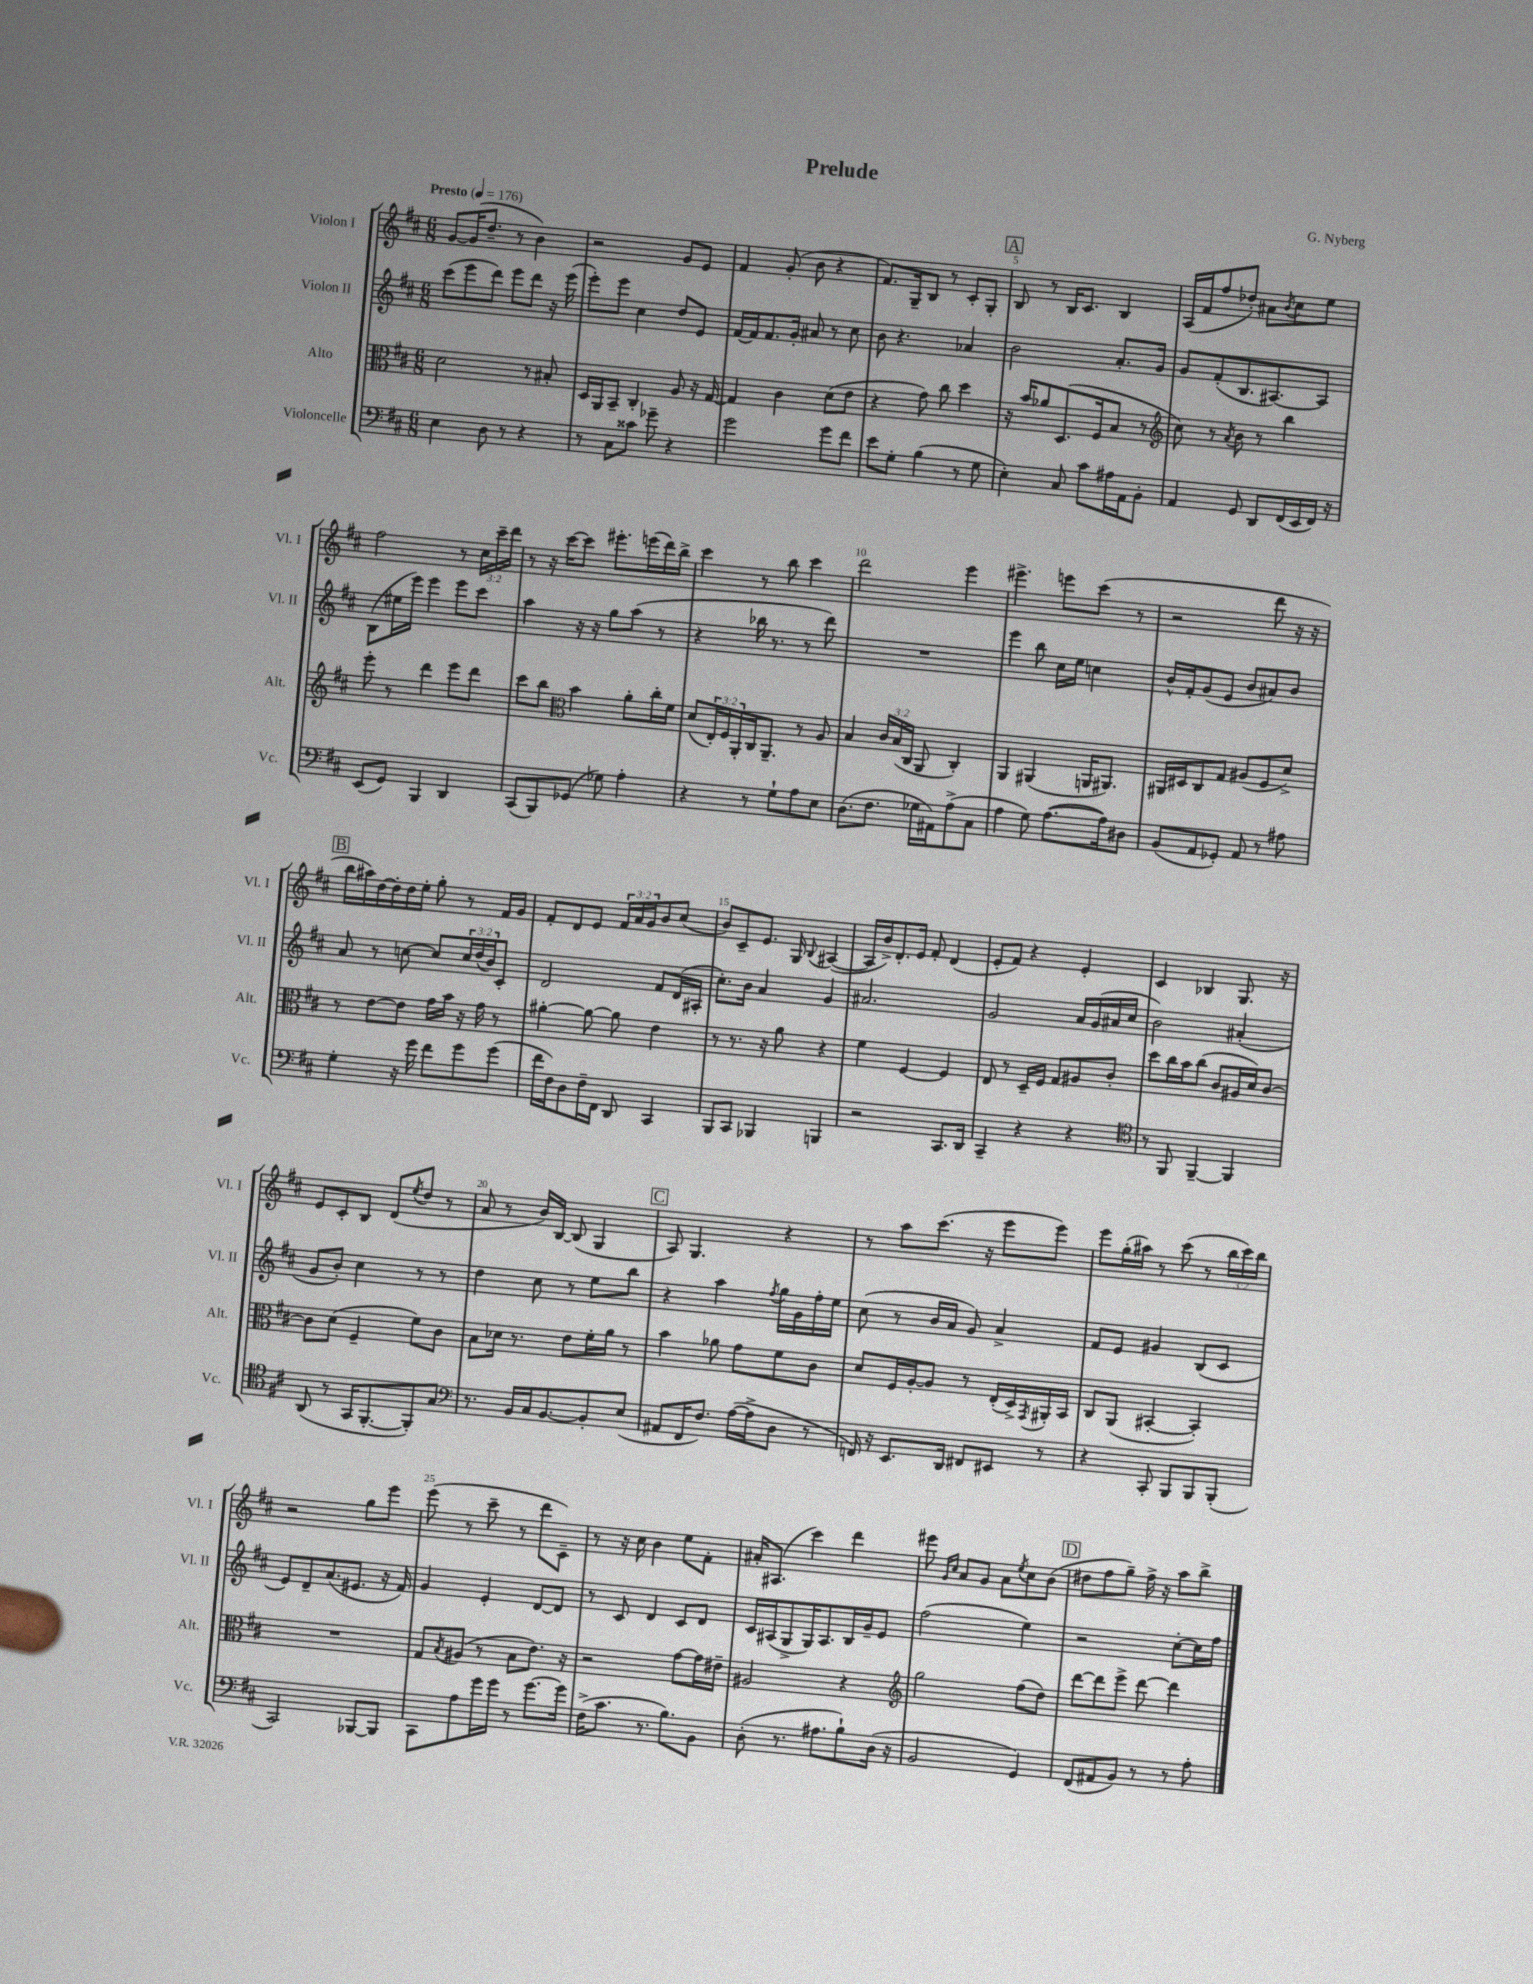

**kern	**kern	**kern	**kern
*staff4	*staff3	*staff2	*staff1
*clefF4	*clefC3	*clefG2	*clefG2
*k[f#c#]	*k[f#c#]	*k[f#c#]	*k[f#c#]
*M6/8	*M6/8	*M6/8	*M6/8
*MM176	*MM176	*MM176	*MM176
4E	2d	(8ccc#	[8g
.	.	8eee	(16g]
.	.	.	8.dd~
8D	.	8ddd)	.
8r	.	8eee	8r
4r	8r	8ddd	4b)
.	8B#'	16r	.
.	.	(16eee	.
=	=	=	=
8r	16D	8eee')	2r
.	16AA	.	.
8C#	8BB~	8eee	.
8c##	4C#'	4cc#	.
8g-~	.	.	.
4r	8A	8dd	8g
.	16r	8e	8e
.	[16G	.	.
=	=	=	=
2g	4G]	[16f#	4f#
.	.	16f#]	.
.	.	8.f#	.
.	4c#	.	(8g'
.	.	16g'	.
.	.	8a#	8b
8g	(8d	8r	4r
8f#	8e	8cc#	.
=	=	=	=
8e	4r	8b	8.f#)
8G'	.	4.r	.
.	.	.	16G~
(4B	8g)	.	8B
.	8cc#	.	8r
8r	4dd	4a-	8c#'
8G	.	.	8G'
=	=	=	=
4E')	16r	2b	8B
.	16b	.	.
.	8a-	.	8r
8C#	(8.D	.	16B
.	.	.	8.c#
8c#	.	.	.
.	16F#	.	.
16A#	8B	8.a'	4B
16AA	.	.	.
8BB'	8r	.	.
.	.	16g	.
=	=	=	=
*	*clefG2	*	*
4AA	8cc#)	8g	(16A
.	.	.	16f#
.	8r	(8f#'	8ff#
.	8qa	.	.
8GG	8b	8.B	8dd-')
8DD	8r	.	8a#
.	.	[8.A#)	.
.	.	.	8qb
(16FF#	4bb	.	8cc#
16EE	.	.	.
16FF#)	.	8A#]	8ee
16r	.	.	.
=	=	=	=
(8EE	8eee'	(8B	2ff#
8GG)	8r	16ee#	.
.	.	16eee)	.
4BBB	4ddd	4eee	.
4DD	8eee	8eee	8r
.	8ddd	8ccc#	24cc#
.	.	.	24ccc#~
.	.	.	24ddd
=	=	=	=
(8CC#	8ccc#	4aa	8r
8BBB)	8bb	.	16r
.	.	.	[16ccc#
*	*clefC3	*	*
(8GG-	4b	16r	8ccc#]
.	.	16r	.
8G-)	.	8gg	8.eee#'
4A'	8a'	(8aa	.
.	.	.	(16eee
.	16cc#'	8r	16ddd)
.	16f#	.	16bb^
=	=	=	=
4r	(8d	4r	4ccc#
.	24E')	.	.
.	24F#	.	.
.	24AA'	.	.
8r	16C#	16bb-	8r
.	8.AA~	8.r	.
8G`	.	.	8bb
8A	8r	8r	4ccc#
8E	8A	8ddd)	.
=	=	=	=
(8.D	4B	2.r	2ddd
8.F#	.	.	.
.	24c#	.	.
.	(24B	.	.
.	24C#	.	.
16G-	8AA	.	.
16AA#)	.	.	.
(8A^	4C#')	.	4eee
8C#	.	.	.
=	=	=	=
4A	4AA	4eee	4.eee#^
8G)	(4AA#	8bb	.
([8.A	.	16cc#	8eee
.	.	16ee	.
.	16AA	4cc	(8ccc#
16A])	8.AA#)	.	.
8D#	.	.	8r
=	=	=	=
(8BB	16AA#	16b^^	2r
.	16D#	16f#'	.
8AA	8C#	(8g	.
8GG-')	8G	8e	.
8AA	(8A#	8b	.
8r	8F#	8a#)	8ddd
8A#	8d^)	8b	16r
.	.	.	16r
=	=	=	=
4G'	8r	8a	16bb
.	.	.	16aa#)
.	[8e	8r	[16dd
.	.	.	16dd']
16r	8e]	[8cc	16dd
16g	.	.	16ee'
8f#	16g	8cc]	8gg'
.	16b	.	.
8g	16r	24cc	8r
.	.	(24dd	.
.	16g	.	.
.	.	24b)	.
(8g	8r	8c#'	16f#
.	.	.	16g
=	=	=	=
16f#	[4a#'	2d	8f#'
16F#)	.	.	.
8D	.	.	8d
16F#~	8a#_	.	8e
16FF#	.	.	.
8DD	8a#]	.	24f#
.	.	.	24a
.	.	.	24g
4CC#	4e	8f#	8b
.	.	(16d	(8cc#
.	.	16A#'	.
=	=	=	=
8BBB	8r	8.cc#')	8b)
8CC#	8.r	.	8c#~
.	.	16b	.
4BBB-	.	4a	8.e
.	16r	.	.
.	8a	.	.
.	.	.	16G
.	.	.	8qqB
4BBB	4r	4g	([4A#
=	=	=	=
2r	4f#	2.a#	16A#]
.	.	.	16b^)
.	.	.	8.d'
.	[4F#	.	.
.	.	.	16e
.	.	.	8f#'
8.CC#	4F#]	.	(4d
16DD	.	.	.
=	=	=	=
4CC#~	8E	2g	8e'
.	8r	.	8f#)
4r	16D~	.	4r
.	16F#	.	.
.	8G	.	.
4r	8A#	16a	4e'
.	.	(16g	.
.	8c#'	16a#	.
.	.	16cc#	.
=	=	=	=
*clefC4	*	*	*
8r	8dd	2b)	4c#
8FF#	16cc#	.	.
.	16b	.	.
[4FF#~	(8cc#	.	4B-
.	8c#	.	.
4FF#]	16A#	(4a#'	8.G
.	16d)	.	.
.	[8c#	.	.
.	.	.	16r
=	=	=	=
(8AA	8c#]	8g	8e
8r	(8d	8b')	8c#'
16GG	4F#~	4cc#	8B
[8.FF#'	.	.	.
.	.	.	(8d
.	.	.	8qee
8FF#'])	8f#)	8r	8dd
8G	8c#	8r	8r
=	=	=	=
*clefF4	*	*	*
8.r	8B	4dd	8a
.	16d-	.	8r
16BB	8.r	.	.
16C#	.	8cc#	16b)
[8.BB	.	.	[16B
.	8e	8r	(8B]
8BB']	16f#'	8ee	4G
.	16a	.	.
(8E	8r	8bb	.
=	=	=	=
8AA#	4b	4r	8A)
16FF#	.	.	4.G
8.F#)	.	.	.
.	8a-	4aa	.
([16A	8g	.	.
16A^]	.	.	.
.	.	8qff#	.
8D	8f#	16gg	4r
.	.	16g	.
8r	8c#	16ff#'	.
.	.	16ee	.
=	=	=	=
16FF)	8d	(8cc#	8r
16r	.	.	.
8.EE	16F#	8r	8aa
.	[16A'	.	.
.	8A]	16b	(8.ccc#
16DD	.	16a	.
8FF#	8r	8g)	.
.	.	.	16r
8EE#	(16E'	4a^	8eee
.	16D^)	.	.
.	8qGG	.	.
8r	16AA#'	.	8eee)
.	16BB	.	.
=	=	=	=
4r	8C#	8f#	8eee
.	(8AA	8e	(16gg'
.	.	.	16aa#)
8CC#'	[4BB#'	4g#	8r
8BBB	.	.	(8ccc#
8BBB	4BB#'])	(8B	8r
(8BBB'	.	8c#	24bb
.	.	.	24ccc#)
.	.	.	24bb
=	=	=	=
2CC#)	2.r	8e)	2r
.	.	8d~	.
.	.	(8.a	.
.	.	8.e#	.
[8BBB-	.	.	8gg
8BBB-]	.	16r	8eee
.	.	16f#)	.
=	=	=	=
8CC#	8G	4g	(8eee
.	8qB	.	.
8A	(8A#	.	8r
16g	8r	4e'	8ccc#~
16g	.	.	.
8r	8B	.	8r
[8.g	8.e)	[8d	8ddd
.	.	8d]	8c#~)
16g]	16r	.	.
=	=	=	=
(16F#^	2r	8r	8r
8.c#	.	.	.
.	.	8c#	16r
.	.	.	16cc#
8.r	.	4d	4b
8.B)	.	.	.
.	[8g	8c#	8ee
8BB	16g]	8d	8f#'
.	16e#~	.	.
=	=	=	=
(8D'	2A#	16c#	16a#'
.	.	(16A#	(8.A#
8.r	.	8G^	.
.	.	16G)	4ccc#)
8.A#	.	8.A#	.
8B`)	4r	16B	4ddd
.	.	16g~	.
(16D	.	8e	.
16r	.	.	.
=	=	=	=
*	*clefG2	*	*
2BB	2gg	(2ff#	8eee#
.	.	.	16qqg
.	.	.	16qqcc#
.	.	.	8a
.	.	.	8g
.	.	.	8a
.	.	.	8qee
4GG)	(8ff#	4ee)	8cc#
.	8dd)	.	(8b
=	=	=	=
(8FF#	[8ddd	2r	8dd#
8AA#	8ddd]	.	8ff#
8BB)	8eee^	.	8gg~)
8r	[8ddd	.	16ff#^
.	.	.	16r
8r	4ddd]	[8cc#'	8aa
8A'	.	16cc#]	8bb^
.	.	16ff#	.
==	==	==	==
*-	*-	*-	*-
